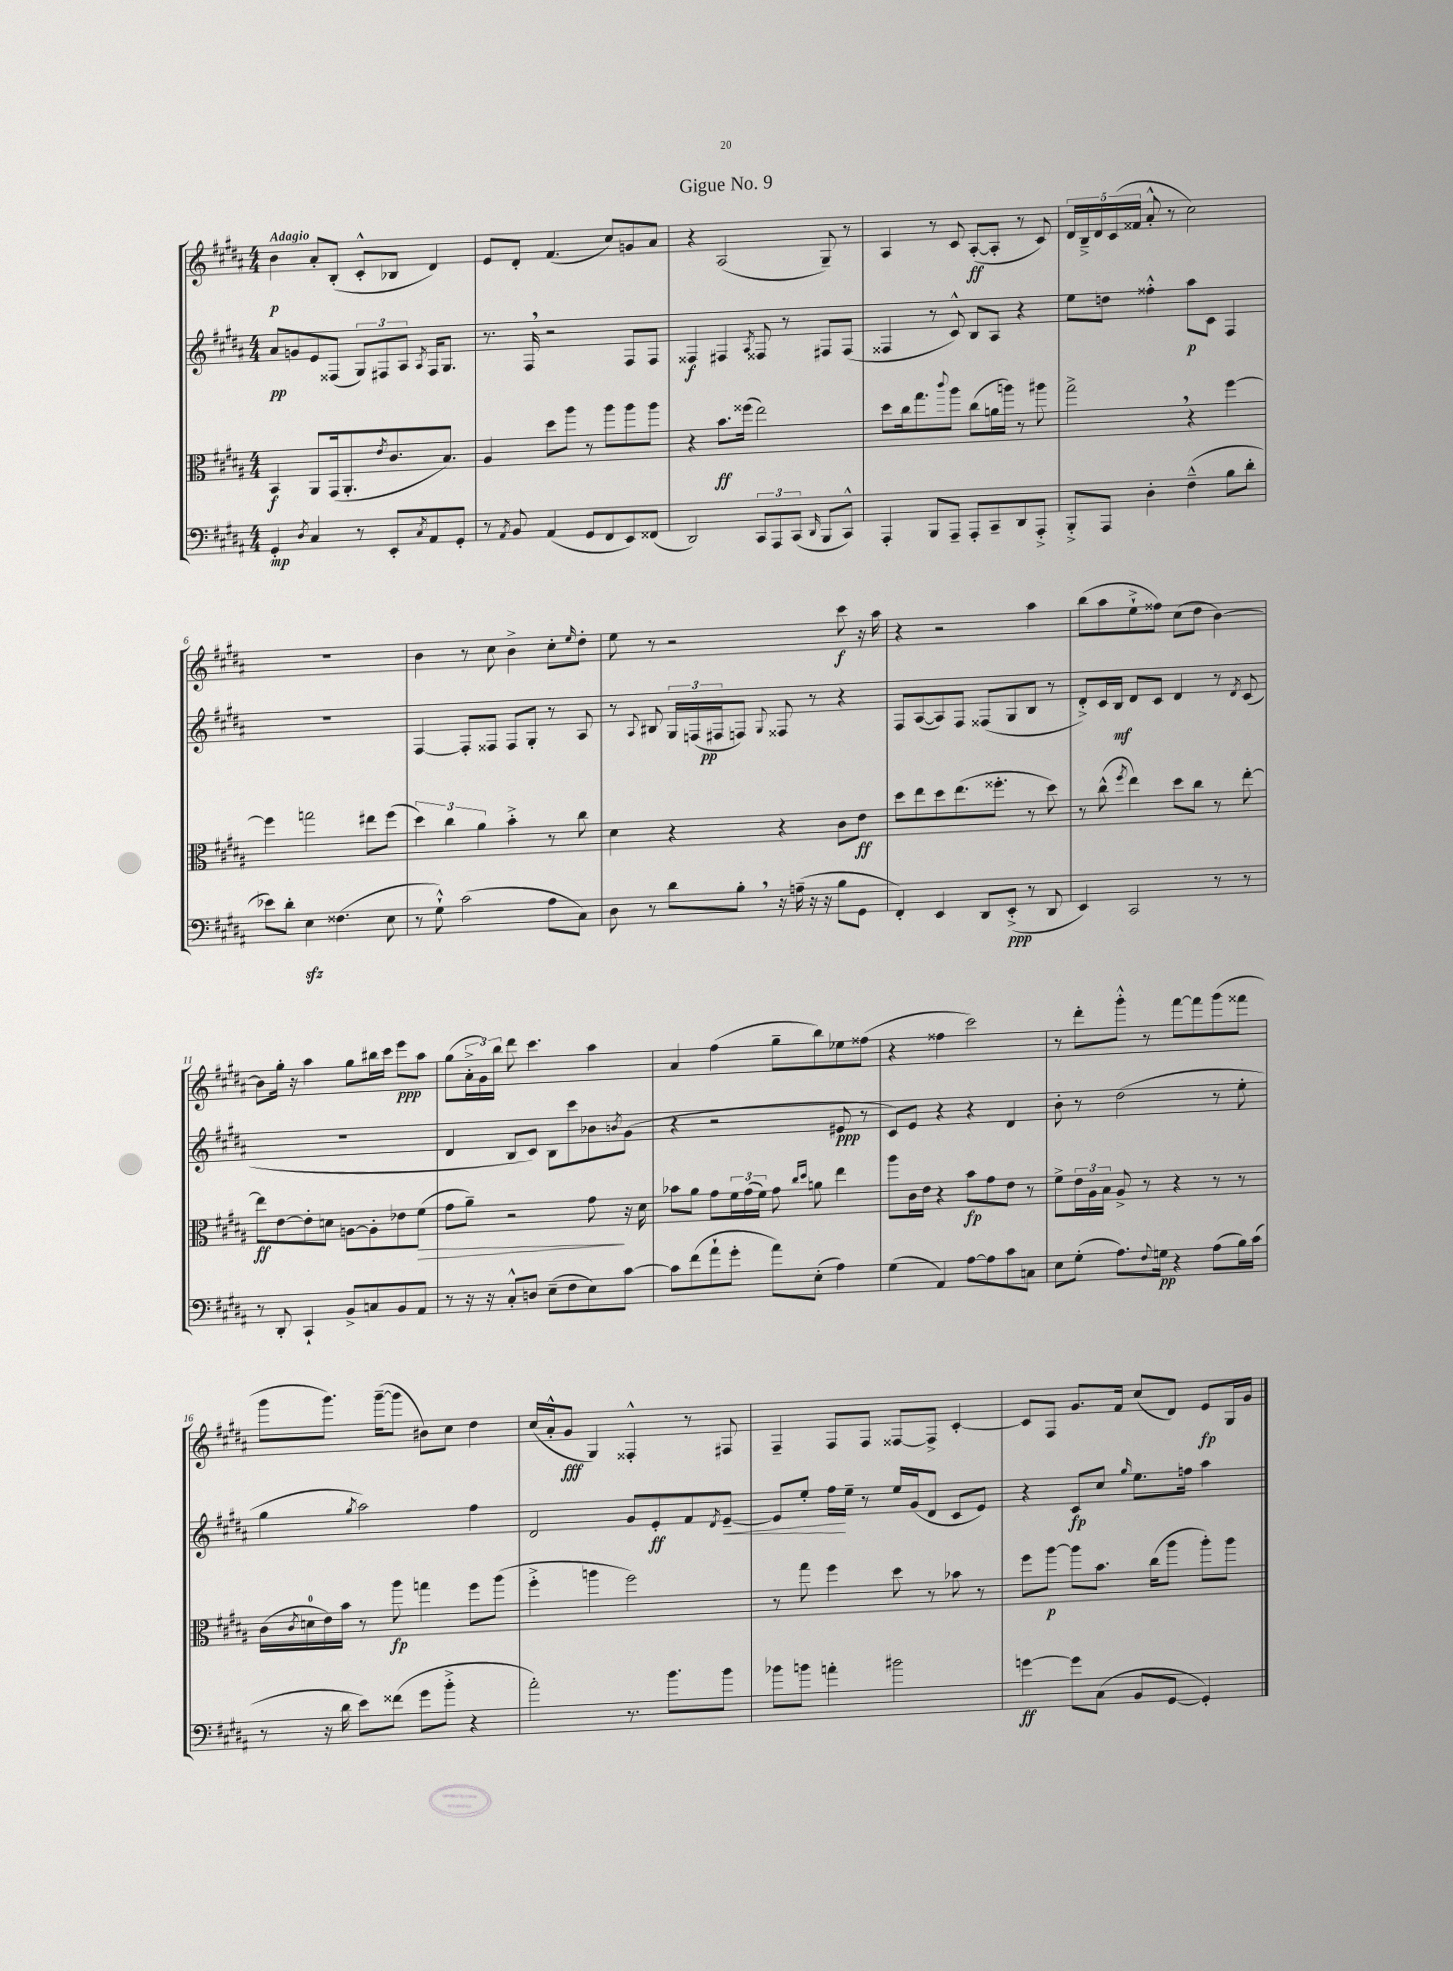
\header { title = "Gigue No. 9" }
<<
\new StaffGroup <<
\new Staff = "s0" {
    \clef treble \key b \major \numericTimeSignature \time 4/4 \tempo "Adagio"
    b'4\p ais'8-. b8-.( cis'8-.-^ bes8 dis'4) |
    e'8 dis'8-. fis'4.( cis''8) g'8 ais'8 |
    r4 ais2( gis8--) r8 |
    ais4 r8 cis'8 ais8~-.\ff( ais8-. r8 cis'8) |
    \tuplet 5/4 { dis'16 b16---> dis'16 cis'16( fisis'16 } ais'8-.-^ r8 cis''2) |
    R1 |
    b'4 r8 cis''8 b'4-> cis''8-. \grace { e''16 } dis''8-. |
    e''8 r8 r2 cis'''8\f r16 ais''16 |
    r4 r2 ais''4 |
    b''8( ais''8 e''8-!-> fisis''8) cis''8( dis''8 b'4~) |
    b'8 gis''16-. r16 ais''4 gis''8 bis''16 cis'''16 e'''8\ppp ais''8 |
    gis''8( \tuplet 3/2 { ais'16-.-> gis'16) b''16 } dis'''8 cis'''4. ais''4 |
    ais'4 fis''4( gis''8-- b''8) ees''8 fisis''8( |
    r4 fisis''4 cis'''2) |
    r8 dis'''8-. gis'''8-.-^ r8 fis'''8~ fis'''8 gis'''8( fisis'''8 |
    gis'''8 gis'''8.) gis'''16~--( gis'''8 bis'8) cis''8 dis''4 |
    cis''16( ais'16-.-^ gis'8\fff gis4) fisis4-.-^ r8 fis8 |
    fis4-- fis8 fis8 fisis8~ fisis8-> cis'4~-. |
    cis'8 fis8 gis'8. fis'16 cis''8( dis'8) e'8\fp gis16 gis'16 \bar "|." |
}
\new Staff = "s1" {
    \clef treble \key b \major \numericTimeSignature \time 4/4
    ais'8\pp g'8 e'8 fisis8( \tuplet 3/2 { gis8) fis8 ais8 } \acciaccatura { ais8 } fis16 gis8. |
    r8. fis16 \breathe r2 fis8 fis8 |
    fisis4\f fis4 \acciaccatura { ais8 } fisis8 r8 fis8 fis8( |
    fisis4 r8 cis'8-^) b8 ais8 r4 |
    e''8 d''8 fisis''4-.-^ ais''8\p cis'8 fis4 |
    R1 |
    fis4~ fis8-. fisis8 fisis8 gis8-. r8 ais8 |
    r8 \appoggiatura { ais8 } bis8 \tuplet 3/2 { gis16 f16( fis16\pp } f8) \appoggiatura { gis8 } fisis8 r8 r4 |
    fis8 ais8~( ais8) fis8 fisis8( gis8 b8 r8 |
    dis'8-.->) cis'16 b16\mf dis'8 cis'8 dis'4 r8 \acciaccatura { dis'8 } cis'8( |
    R1 |
    dis'4 b8 cis'8) b8 cis'''8 bes'8 \acciaccatura { b'8 } gis'8( |
    r4 r2 eis'8\ppp r8 |
    cis'8) e'8 r4 r4 dis'4 |
    b'8-. r8 dis''2( r8 e''8-. |
    gis''4 \acciaccatura { gis''8 } ais''2) fis''4 |
    dis'2 gis'8 e'8-.\ff fis'8 \acciaccatura { dis'8 } e'8~--\< |
    e'8 e''8-. fis''16\! e''16-- r8 e''16 gis'16( dis'8 cis'8 e'8) |
    r4 cis'8\fp cis''8 \grace { gis''16 } e''8. f''16 ais''4 \bar "|." |
}
\new Staff = "s2" {
    \clef alto \key b \major \numericTimeSignature \time 4/4
    b,4\f ais,8 gis,16( ais,8.-. \acciaccatura { e'8 } cis'8. b8.) |
    ais4 dis''8 ais''8 r8 ais''8 ais''8 ais''8 |
    r4 b'8.\ff fisis''16( e''2) |
    dis''8 cis''16 gis''8. \appoggiatura { cis'''8 } ais''8 cis''8( a'16 a''16) r8 ais''8 |
    gis''2-> \breathe r4 fis''4~ |
    fis''4 g''2 eis''8 fis''8( |
    \tuplet 3/2 { dis''4) cis''4 ais'4 } b'4-.-> r8 cis''8 |
    dis'4 r4 r4 cis'8 e'8\ff |
    dis''8 e''8 dis''8 e''8.( fisis''8.-. r8 dis''8) |
    r8 cis''8-^( \acciaccatura { fis''8 } e''4) dis''8 cis''8 r8 e''8~-. |
    e''8\ff e'8~ e'8-. d'8 a8~ a8-. ees'8 fis'8\>( |
    gis'8 ais'8--) r2 gis'8\! r16 dis'16 |
    bes'8 ais'8 gis'8 \tuplet 3/2 { fis'16 gis'16( fis'16) } gis'8 \grace { cis''16 dis''16 } a'8 e''4 |
    ais''8 cis'16 e'16 r4 b'8\fp gis'8 e'8 r8 |
    fis'8-> \tuplet 3/2 { e'16 ais16 b16 } ais8-> r8 r4 r8 r8 |
    cis'16( \acciaccatura { cis'8 } d'16-0 e'16) b'16 r8 ais''8\fp g''4 fis''8 ais''8( |
    fis''4-.-> a''4 fis''2) |
    r8 gis''8 fis''4 dis''8 r8 bes'8 r8 |
    fis''8 ais''8~\p ais''8 b'8. cis''16( ais''8 ais''8-.) ais''8 \bar "|." |
}
\new Staff = "s3" {
    \clef bass \key b \major \numericTimeSignature \time 4/4
    gis,4-.\mp \acciaccatura { dis8 } cis4 r8 e,8-. \acciaccatura { cis8 } ais,8 gis,8-. |
    r8 \acciaccatura { ais,8 } b,8 ais,4( gis,8 fis,8 e,8) fisis,8( |
    dis,2) \tuplet 3/2 { cis,8 ais,,8 cis,8( } \grace { dis,16 } b,,8 cis,8-^) |
    ais,,4-. b,,8 ais,,8-- ais,,8-. cis,8-- dis,8 ais,,8-.-> |
    b,,8-.-> ais,,8 dis4-. fis4---^( b8 dis'8-. |
    ees'8) dis'8-. e4\sfz fisis4.( e8 |
    r8 gis8-!-^) cis'2( ais8 cis8) |
    dis8 r8 dis'8 b8-. \breathe r16 a16--( r16 r16 b8 gis,8 |
    fis,4-.) e,4 dis,8 e,8-.->\ppp( r8 dis,8 |
    e,4) cis,2 r8 r8 |
    r8 dis,8-. cis,4-! b,8-> c8 b,8 ais,8 |
    r8 r16 r16 cis8-.-^ d8 e8--( fis8 e8) cis'8~ |
    cis'8 fis'8( ais'8-! gis'8-. ais'8) e8-.( ais4) |
    gis4( ais,4) ais8~ ais8 cis'8 c8 |
    e8 gis8-.( ais8.) \appoggiatura { fis8 } g16\pp r4 ais8( b16) cis'16( |
    r8 r16 dis'16 e'8) fisis'8( gis'8 b'8-.-> r4 |
    ais'2-.) r8. b'8. b'8 |
    bes'8 b'8 a'4-. bis'2 |
    g'4~\ff g'8 cis8( b,8 gis,8~ gis,4-.) \bar "|." |
}
>>
>>
